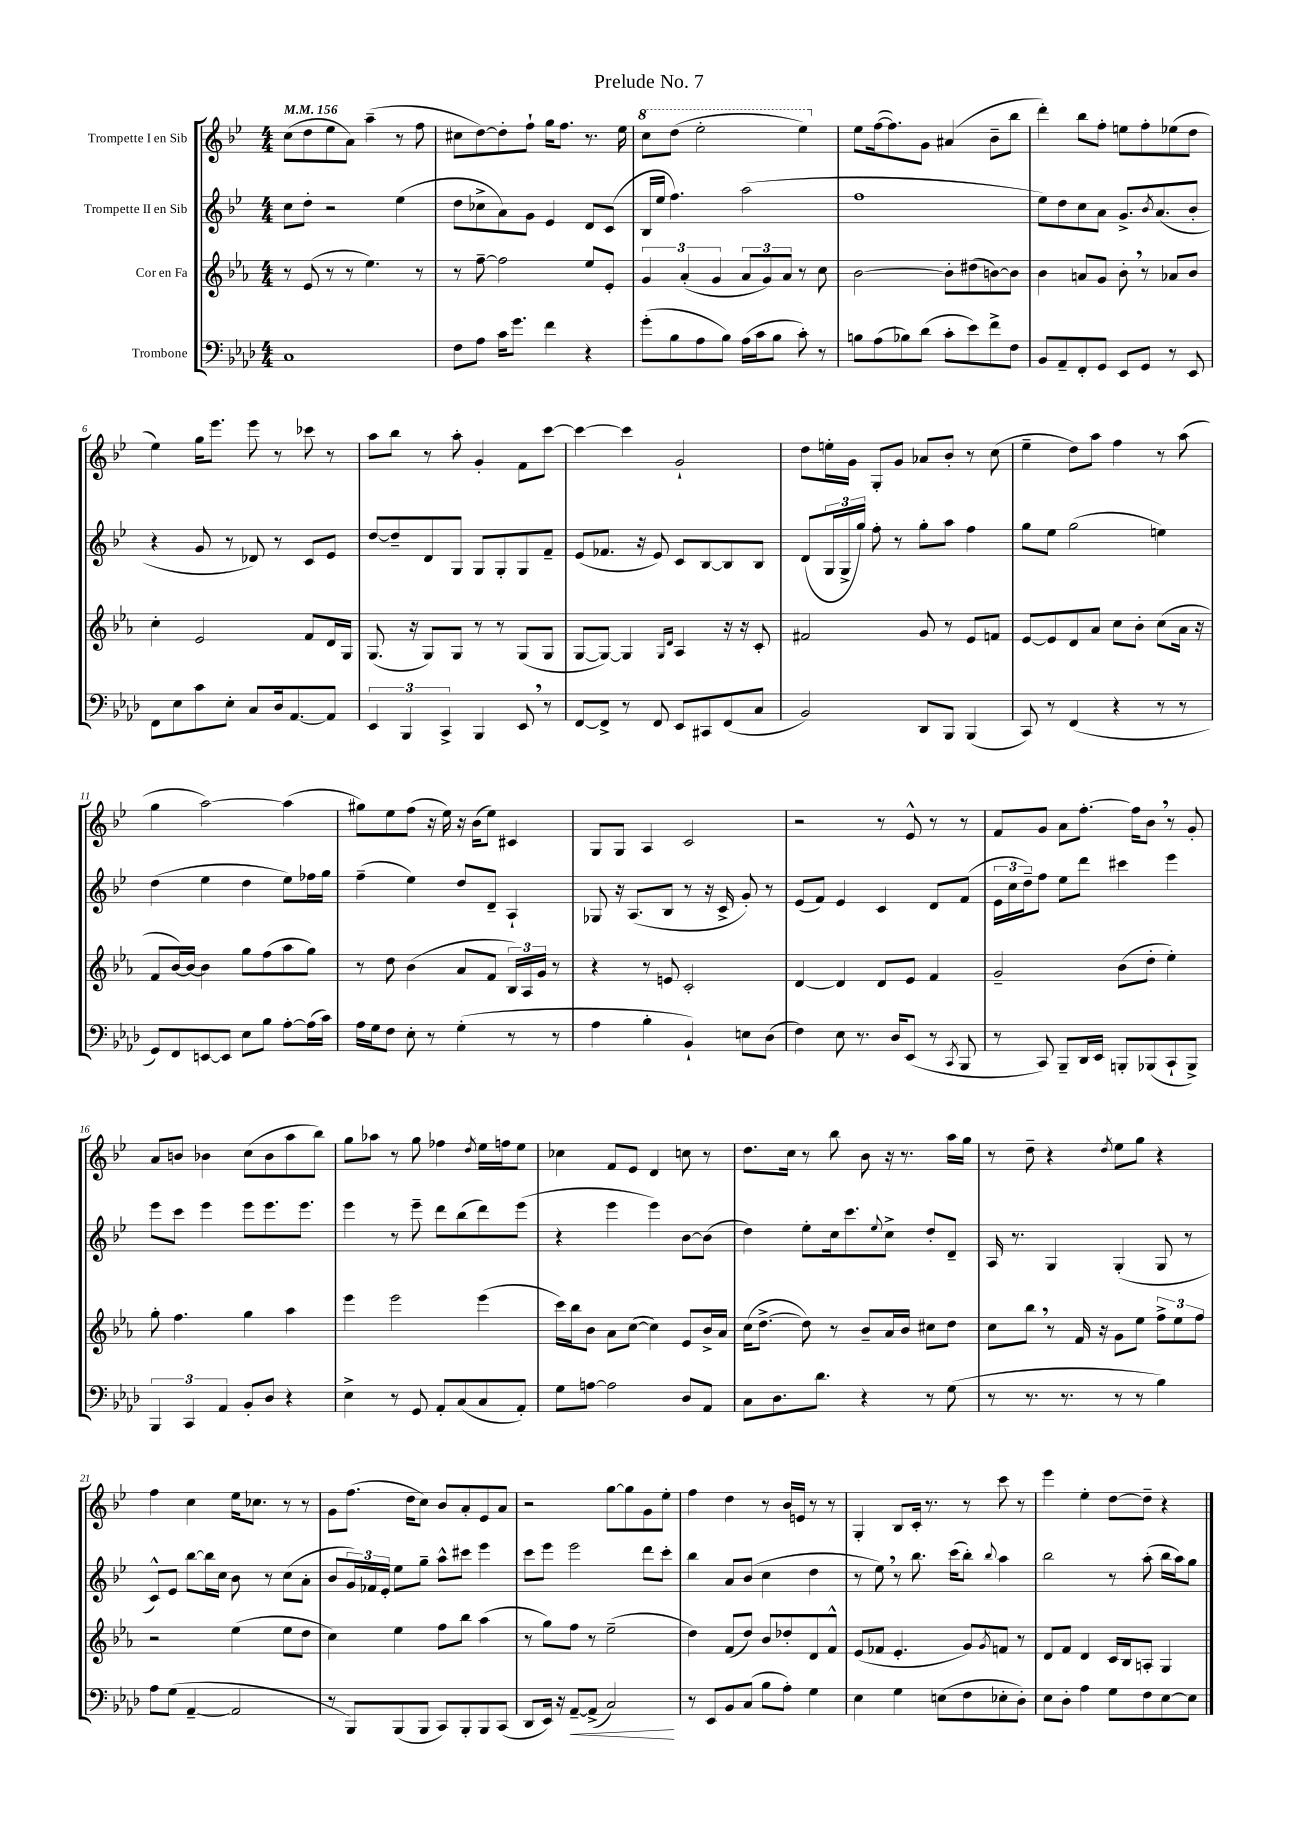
\header { title = "Prelude No. 7" }
<<
\new StaffGroup <<
\new Staff = "s0" \with { instrumentName = "Trompette I en Sib" } {
    \clef treble \key bes \major \numericTimeSignature \time 4/4 \tempo 4 = 156
    c''8( d''8 ees''8 a'8) a''4--( r8 f''8 |
    cis''8 d''8~) d''8-. f''8-! g''16 f''8. r8. ees''16 |
    \ottava #1 c'''8 d'''8( ees'''2-. ees'''4) \ottava #0 |
    ees''8 f''16~( f''8.) g'8 ais'4( bes'8-- bes''8 |
    d'''4-.) bes''8 f''8-. e''8 f''8-. ees''8( d''8 |
    ees''4) g''16 ees'''8. ees'''8 r8 ces'''8 r8 |
    a''8 bes''8 r8 a''8-. g'4-. f'8 c'''8~ |
    c'''4~ c'''4 g'2-! |
    d''8 e''16-. g'16 g8-. g'8 aes'8 bes'8-. r8 c''8( |
    ees''4-- d''8) a''8 f''4 r8 a''8( |
    g''4 a''2~) a''4( |
    gis''8) ees''8 f''8( r16 ees''16) r16 bes'16( ees''8) cis'4 |
    g8 g8 a4 c'2 |
    r2 r8 ees'8-^ r8 r8 |
    f'8 g'8 a'8 f''8.~-. f''16 bes'8 \breathe r8 g'8-. |
    a'8 b'8 bes'4 c''8( bes'8 a''8 bes''8) |
    g''8 aes''8 r8 g''8 fes''4 \acciaccatura { d''8 } ees''16 f''16 ees''8 |
    ces''4 f'8 ees'8 d'4 c''8 r8 |
    d''8. c''16 r8 bes''8 bes'8 r16 r8. a''16 g''16 |
    r8 d''8-- r4 \acciaccatura { d''8 } ees''8 g''8 r4 |
    f''4 c''4 ees''16 ces''8. r8 r8 |
    g'8 f''8.( d''16 c''8) bes'8 a'8-. ees'8 a'8 |
    r2 g''8~ g''8 g'8 ees''8-. |
    f''4 d''4 r8 bes'16 e'16 r8 r8 |
    g4-. bes8 c'16-. r8. r8 c'''8 r8 |
    ees'''4 ees''4-. d''8~ d''8-- r4 \bar "|." |
}
\new Staff = "s1" \with { instrumentName = "Trompette II en Sib" } {
    \clef treble \key bes \major \numericTimeSignature \time 4/4
    c''8 d''8-. r2 ees''4( |
    d''8 ces''8-> a'8) g'8 ees'4 d'8 c'8( |
    bes16 ees''16 f''4.) a''2( |
    f''1 |
    ees''8) d''8 c''8 a'8 g'8.-> \acciaccatura { bes'8 } a'8.( bes'8-. |
    r4 g'8 r8 des'8) r8 c'8 ees'8 |
    d''8~ d''8-- d'8 g8 g8 g8-. g8 f'8-- |
    ees'8( fes'8. r16 ees'8) c'8 bes8~ bes8 bes8 |
    d'8( \tuplet 3/2 { g16 g16-> g''16) } f''8-. r8 g''8-. a''8 f''4 |
    g''8 ees''8 g''2( e''4) |
    d''4( ees''4 d''4 ees''8) fes''16 g''16 |
    f''4--( ees''4) d''8 d'8-- a4-! |
    ges8 r16 a8.( bes8 r8 r16 c'16-> g'8-.) r8 |
    ees'8( f'8) ees'4 c'4 d'8 f'8( |
    \tuplet 3/2 { ees'16 c''16 d''16--) } f''8 ees''8 d'''8 cis'''4 ees'''4 |
    ees'''8 c'''8 ees'''4 ees'''8 ees'''8. ees'''8. |
    ees'''4 r8 ees'''8-- d'''8 bes''8( d'''8) ees'''8( |
    r4 ees'''4 ees'''4) bes'8~ bes'8( |
    d''4) ees''8-. c''16 c'''8. \appoggiatura { ees''8 } c''8-> d''8-. d'8-- |
    a16 r8. g4 g4-.( g8 r8 |
    c'8-^) ees'8 bes''8~ bes''16 c''16 bes'8 r8 c''8( a'8-. |
    bes'8 \tuplet 3/2 { g'16) fes'16 ees'16-. } ees''8 g''8-- a''8-^ cis'''8 ees'''4 |
    c'''8 ees'''8 ees'''2 d'''8 c'''8-. |
    bes''4 a'8 bes'8( c''4 d''4 |
    r8 ees''8) \breathe r8 bes''8. c'''16( bes''8-.) \appoggiatura { bes''8 } a''4 |
    bes''2 r8 a''8-.( bes''16 a''16) g''8 \bar "|." |
}
\new Staff = "s2" \with { instrumentName = "Cor en Fa" } {
    \clef treble \key ees \major \numericTimeSignature \time 4/4
    r8 ees'8( r8 r8 ees''4.) r8 |
    r8 f''8~-- f''2 ees''8 ees'8-. |
    \tuplet 3/2 { g'4 aes'4-.( g'4 } \tuplet 3/2 { aes'8 g'8) aes'8 } r8 c''8 |
    bes'2~ bes'8-. dis''8( b'8~) b'8 |
    bes'4 a'8 g'8 bes'8-. \breathe r8 aes'8 bes'8 |
    c''4-. ees'2 f'8 d'16 g16 |
    g8.( r16 g8) g8 r8 r8 g8( g8 |
    g8~ g8~) g4 \grace { g16 d'16 } aes4 r16 r16 c'8-. |
    fis'2 g'8 r8 ees'8 f'8 |
    ees'8~ ees'8 d'8 aes'8 c''8 bes'8-. c''8( aes'16 r16 |
    f'8 bes'16~) bes'16~ bes'4 g''8 f''8( aes''8 g''8) |
    r8 d''8 bes'4( aes'8 f'8 \tuplet 3/2 { bes16) aes16 g'16 } r8 |
    r4 r8 e'8 c'2-. |
    d'4~ d'4 d'8 ees'8 f'4 |
    g'2-- bes'8( d''8-. ees''4-.) |
    g''8-. f''4. g''4 aes''4 |
    ees'''4 ees'''2 ees'''4( |
    c'''16) bes''16 bes'8 aes'8 c''8~( c''4) ees'8 bes'16-> aes'16 |
    c''16( d''8.~-> d''8) r8 bes'8-- aes'16 bes'16 cis''8 d''8 |
    c''8 bes''8 \breathe r8 f'16 r16 g'8 ees''8 \tuplet 3/2 { f''8-> ees''8 f''8 } |
    r2 ees''4( ees''8 d''8 |
    c''4) ees''4 f''8 bes''8 aes''4( |
    r8 g''8) f''8 r8 ees''2--( |
    d''4) f'8( d''8) bes'8 des''8-. d'8 f'8-^ |
    ees'8( fes'8 ees'4.-. g'8) \acciaccatura { g'8 } f'8 r8 |
    d'8 f'8 d'4 c'16 bes16 a8-. g4 \bar "|." |
}
\new Staff = "s3" \with { instrumentName = "Trombone" } {
    \clef bass \key aes \major \numericTimeSignature \time 4/4
    c1 |
    f8 aes8 c'16 g'8. f'4 r4 |
    g'8-.( bes8 aes8 bes8) aes16( c'16 bes8 c'8-.) r8 |
    b8 aes8( bes8) des'8( c'8-. ees'8) f'8-> f8 |
    bes,8 aes,8-- f,8-. g,8 ees,8 g,8 r8 ees,8 |
    f,8 ees8 c'8 ees8-. c8 des16 aes,8.~ aes,8 |
    \tuplet 3/2 { ees,4 bes,,4 c,4-> } bes,,4 ees,8 \breathe r8 |
    f,8~ f,8-> r8 f,8 ees,8 cis,8 f,8( c8 |
    bes,2) des,8 bes,,8 bes,,4( |
    c,8) r8 f,4( r4 r8 r8 |
    g,8) f,8 e,8~ e,8 ees8 bes8 aes8~-. aes16( c'16) |
    aes16 g16 f8 ees8-. r8 g4-.( r8 r8 |
    aes4 bes4-. bes,4-!) e8 des8( |
    f4) ees8 r8. des16 ees,8( r8 \acciaccatura { c,8 } bes,,8 |
    r8 c,8) bes,,8-- des,16 ees,16 b,,8-. bes,,8( c,8-! bes,,8->) |
    \tuplet 3/2 { bes,,4 c,4 aes,4 } bes,8-. des8 r4 |
    ees4-> r8 g,8 aes,8-. c8( c8 aes,8-.) |
    g8 a8~ a2 des8 aes,8 |
    c8 des8. des'8. r4 r8 g8( |
    r8 r8. r8. r8 r8 bes4) |
    aes8 g8( aes,4~-- aes,2 |
    r8 bes,,8) bes,,8( bes,,8 c,8) bes,,8-. bes,,8 c,8( |
    des,8 ees,16) r16 aes,8~--\< aes,8->( c2\!) |
    r8 ees,8 bes,8 c8( bes8 aes8-.) g4 |
    ees4 g4 e8( f8 ees8-. des8-.) |
    ees8 des8-. aes4 g8 f8 ees8~ ees8 \bar "|." |
}
>>
>>
